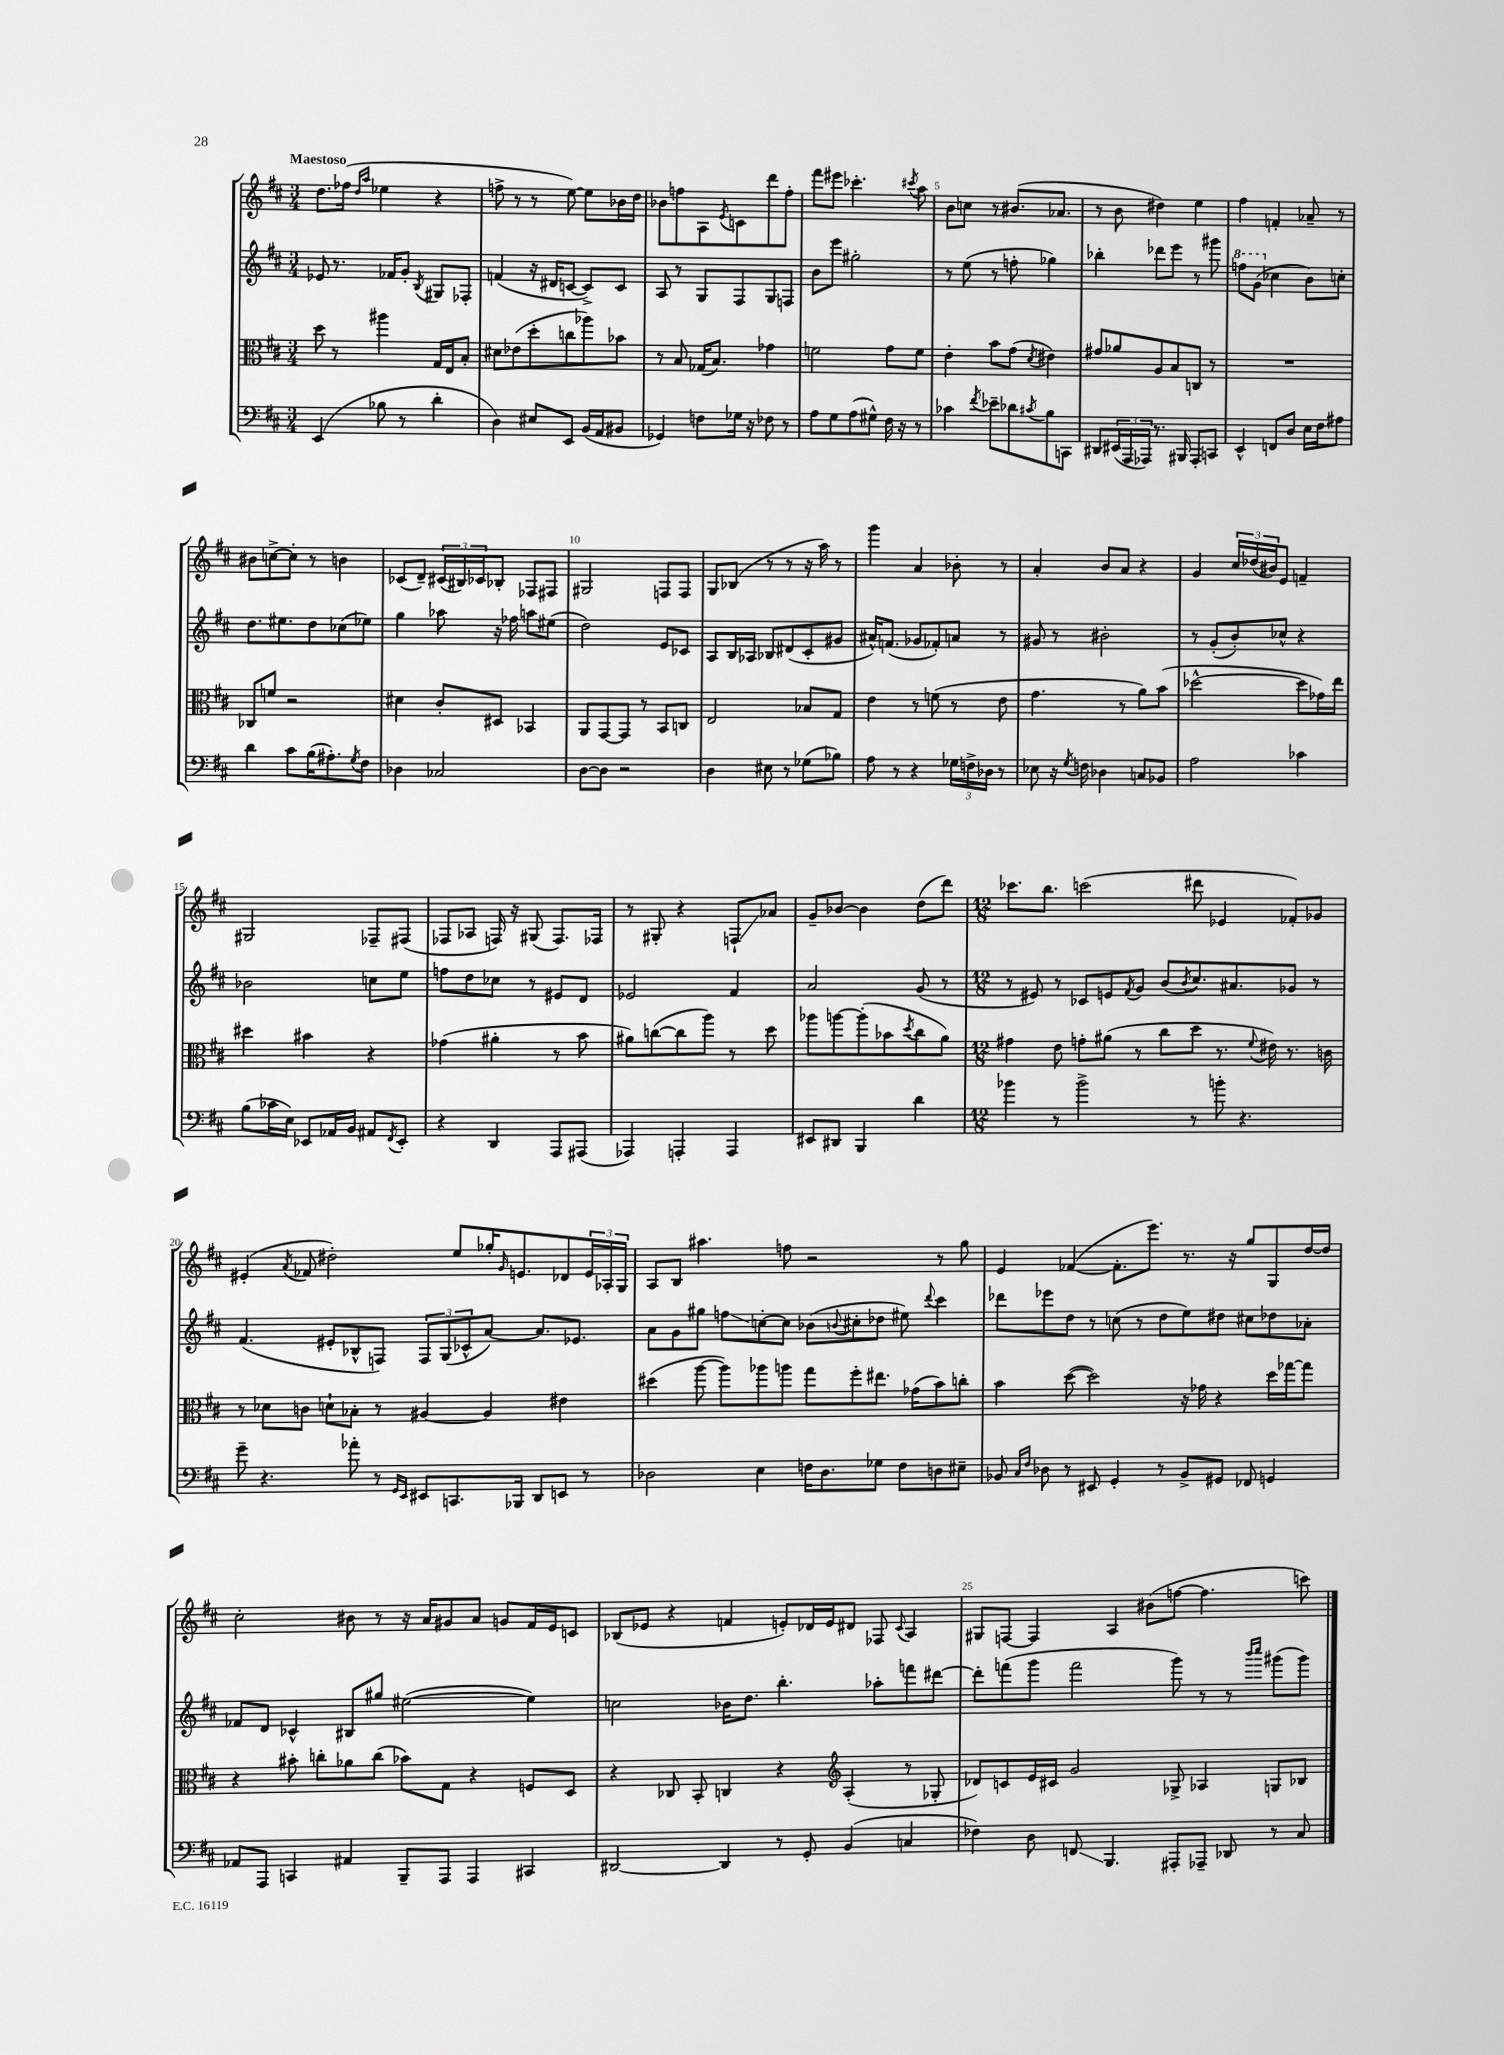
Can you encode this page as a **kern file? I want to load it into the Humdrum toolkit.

**kern	**kern	**kern	**kern
*staff4	*staff3	*staff2	*staff1
*clefF4	*clefC3	*clefG2	*clefG2
*k[f#c#]	*k[f#c#]	*k[f#c#]	*k[f#c#]
*M3/4	*M3/4	*M3/4	*M3/4
(4EE	8dd	8e-	8.dd
.	8r	8.r	.
.	.	.	(16ff-
.	.	.	16qqdd
.	.	.	16qqaa
8B-	4aa#	.	4ee-
.	.	16f-	.
8r	.	8g'	.
.	.	8qB	.
4d'	16G	8G#	4r
.	16E	.	.
.	8B'	8F-'	.
=	=	=	=
4D)	8d#	(4f	8ff^
.	(8e-	.	8r
8E#	8dd'	16r	8r
.	.	16d#	.
8EE	8cc	[8c	[8ee)
(16BB	8aa-)	8c^])	8ee]
16AA	.	.	.
8BB#	8b-	8c	16b-
.	.	.	16dd
=	=	=	=
4GG-)	8r	8A	8b-
.	8B	8r	8ff
8F	(16G-	8G	8A
.	8.B)	.	.
.	.	.	8qe
16G-	.	8F#	8c
16r	.	.	.
8F-	4g-	8G	8ddd
8r	.	8F	8ff'
=	=	=	=
8A	2f	8b	8fff#
8G	.	8eee	8eee#
(8A	.	2gg#'	4.ccc-'
8G#^^)	.	.	.
16F#	8g	.	.
16r	.	.	.
.	.	.	8qccc#
8r	8f	.	8aa
=	=	=	=
4c-	4e'	8r	8b
.	.	(8ee	8cc
8qf#	.	.	.
8e-~	8b	8r	8r
8d-	(8g	8ff'	(8.b#
8qc#	8qd	.	.
8B	4e#)	4gg-)	.
.	.	.	8.a-
8CC	.	.	.
=	=	=	=
8DD#	8g#	4bb-'	8r
(24EE#	8a-	.	8b
24AAA	.	.	.
24AAA-)	.	.	.
8.r	8A	8ddd-	4dd#)
.	8B	8eee	.
16BBB#	.	.	.
8AAA-'	8C	8r	4ee
8CC	8r	8ggg#	.
=	=	=	=
4EE^^	2.r	8fff	4ff#
.	.	(8gg	.
8FF	.	4cc-	4f'
8D	.	.	.
16E	.	8b)	8a-~
16F#	.	.	.
8A#	.	8cc'	8r
=	=	=	=
4d	8C-	8.dd	8b#
.	8f	.	[8cc^
.	.	8.ee#	.
8c#	2r	.	8cc']
(16B	.	8dd	8r
8.A#')	.	.	.
.	.	(8cc-	4b
8qG	.	.	.
8F#	.	8ee-)	.
=	=	=	=
4D-	4d#	4gg	(8c-
.	.	.	8d~)
2C-	8c#'	8aa-	(24c#
.	.	.	24B#)
.	.	.	24c-
.	8D#	16r	8B-'
.	.	16ff-	.
.	4BB-	8aa	8F-
.	.	(8ee#	8F#
=	=	=	=
[8D	8AA	2dd)	2G#
8D]	[8GG	.	.
2r	8GG]	.	.
.	8r	.	.
.	8BB	8e	8F
.	8C	8c-	8F
=	=	=	=
4D	2E	8A	8G
.	.	16B	(8B-
.	.	16A-	.
8E#	.	8B-	8r
8r	.	(8d#	8r
(8G-	8B-	8c#'	16r
.	.	.	16aa)
8B-)	8G	8g#	8r
=	=	=	=
8A	4e	16a#^^)	4ggg
.	.	(8.f	.
8r	.	.	.
4r	8r	8g-	4a
.	(8f	8f-')	.
24G-	8r	8a	8b-'
24F^	.	.	.
24D-	.	.	.
8r	8e	8r	8r
=	=	=	=
8E-	4.g	8g#	4a'
16r	.	8r	.
8qG	.	.	.
16F	.	.	.
4D-	.	2b#'	8b
.	8r	.	8a
8C	8a)	.	4r
8BB-	(8b	.	.
=	=	=	=
2A	[2dd-^^	8r	4g
.	.	(8g'	.
.	.	8b')	24cc#
.	.	.	(24dd-
.	.	.	24b#)
.	.	8cc-^^	8e
4c-	8dd-]	4r	4f~
.	16g-)	.	.
.	16ee	.	.
=	=	=	=
(8B	4dd#	2b-	2G#
16c-	.	.	.
16E)	.	.	.
8EE-	4b#	.	.
16AA-	.	.	.
16BB	.	.	.
8AA#	4r	8cc	8F-~
8qFF#	.	.	.
8EE-'	.	8ee	(8F#
=	=	=	=
4r	(4g-	8ff	8F-
.	.	8dd	8A-
4DD	4a#'	8cc-	16F)
.	.	.	16r
.	.	8r	(8G#
8AAA	8r	8e#	8.F)
(8AAA#	8b	8d	.
.	.	.	16F-
=	=	=	=
4AAA-)	8a#)	2e-	8r
.	([8cc	.	8G#'
4AAA'	8cc]	.	4r
.	8aa)	.	.
4AAA	8r	4f#	8F`
.	8dd	.	8a-
=	=	=	=
8EE#	8aa-	2a	8g~
8DD#	[8aa	.	[8b-
4BBB	(8aa']	.	4b-]
.	8b-	.	.
.	8qdd	.	.
4d	8cc#	(8g	(8dd
.	8a)	8r	8ddd)
=	=	=	=
*M12/8	*M12/8	*M12/8	*M12/8
4b-	4g#	8r	8.ccc-
.	.	8e#)	.
.	.	.	8.bb
8r	8e	8r	.
2b-^	8g'	8c-	(2ccc
.	(8a#	8e	.
.	.	8qf#	.
.	8r	8g	.
.	8cc#	(8b	.
.	.	8qb	.
8r	8dd	8.cc#)	8ddd#
8b'	8.r	.	4e-
.	.	8.a#	.
4.r	.	.	.
.	8qqf#	.	.
.	16e#)	.	.
.	8.r	8g-	8f-')
.	.	8r	8g-
.	16c	.	.
=	=	=	=
8g~	8r	(4.f#	(4e#'
4.r	8d-	.	.
.	.	.	8qa
.	8c	.	8f-
.	8d`	8e#'	2dd#')
8a-'	8B-'	8B-^^	.
8r	8r	8F)	.
16qqGG	.	.	.
16qqEE	.	.	.
8EE#	[4A#	12F	.
.	.	(12G	.
8.CC	.	.	8ee
.	.	12c-^^	.
.	4A#]	[8a)	16gg-'
.	.	.	16qqg
16BBB-	.	.	8.e
8DD	.	8.a]	.
8EE	4e#	.	8d-
.	.	8.e-	.
8r	.	.	24e
.	.	.	24A-'
.	.	.	24G
=	=	=	=
2D-	(4dd#	8a	8A
.	.	8g	8B
.	[8aa	8gg#	4.aa#
.	8aa])	8ff	.
4E	8aa-	[8cc'	.
.	8aa	8cc]	8ff
16F	8gg	(8b-	2r
8.D-	.	.	.
.	.	8qqb	.
.	8ff#'	8cc#'	.
8G-	8.ee#	8dd-	.
8F	.	8ee#)	.
.	(16g-	.	.
.	.	8qqddd	.
8D	8b)	4ccc#	8r
8E#~	8cc'	.	8gg
=	=	=	=
8BB-	4b	8ddd-	4e
16qqC#	.	.	.
16qqF#	.	.	.
8D-	.	8eee-	.
8r	([8dd	8dd	([4f-
8EE#	2dd])	8r	.
4GG'	.	(8cc	8.f-']
.	.	8r	.
.	.	.	8.eee)
8r	.	8dd	.
8BB-^	16r	8ee)	8.r
.	16g-	.	.
8GG#	4r	8dd#	.
.	.	.	16r
8FF-	.	8cc#	8gg
4GG	16dd	8dd-	8G
.	[16gg-	.	.
.	8gg-]	8a-'	[16dd
.	.	.	16dd]
=	=	=	=
8AA-	4r	8f-	2cc#'
8AAA	.	8d	.
4CC	8b#'	4c-^^	.
.	8cc'	.	.
4AA#	8a-	8B#	8b#
.	(8cc	8gg#	8r
8BBB~	8b-)	([2ee#	16r
.	.	.	16a
8AAA	8G	.	8g#
4AAA	4r	.	8a
.	.	.	8g
4CC#	8F	4ee#])	16f#
.	.	.	16e
.	8D	.	8c
=	=	=	=
[2DD#	4r	2cc	(8B-
.	.	.	8e-
.	8C-	.	4r
.	8BB'	.	.
4DD#]	4C	16b-	4f
.	.	8.dd	.
8r	4r	4.bb'	8e')
8GG'	.	.	16d-
.	.	.	16e
*	*clefG2	*	*
(4BB	(4A'	.	8d#
.	.	8aa-'	8F-
.	.	.	8qqc#
4C	8r	8fff	4A
.	8G-'	[8ddd#	.
=	=	=	=
4F-)	8d-)	8ddd#']	8G#
.	8c	(8fff	[8F
8D	16e	8ggg	4F]
.	16c#	.	.
8FF	2g	2fff	.
4.BBB	.	.	4A
.	.	.	(8b#
8AAA#'	8G-^	8ggg)	[8ff
8AAA-~	4A-	8r	4.ff]
8DD-	.	8r	.
.	.	16qqbbb	.
.	.	16qqcccc#	.
8r	8G	(8ggg#	.
8C#	8B-	8ggg#)	8ccc)
==	==	==	==
*-	*-	*-	*-
